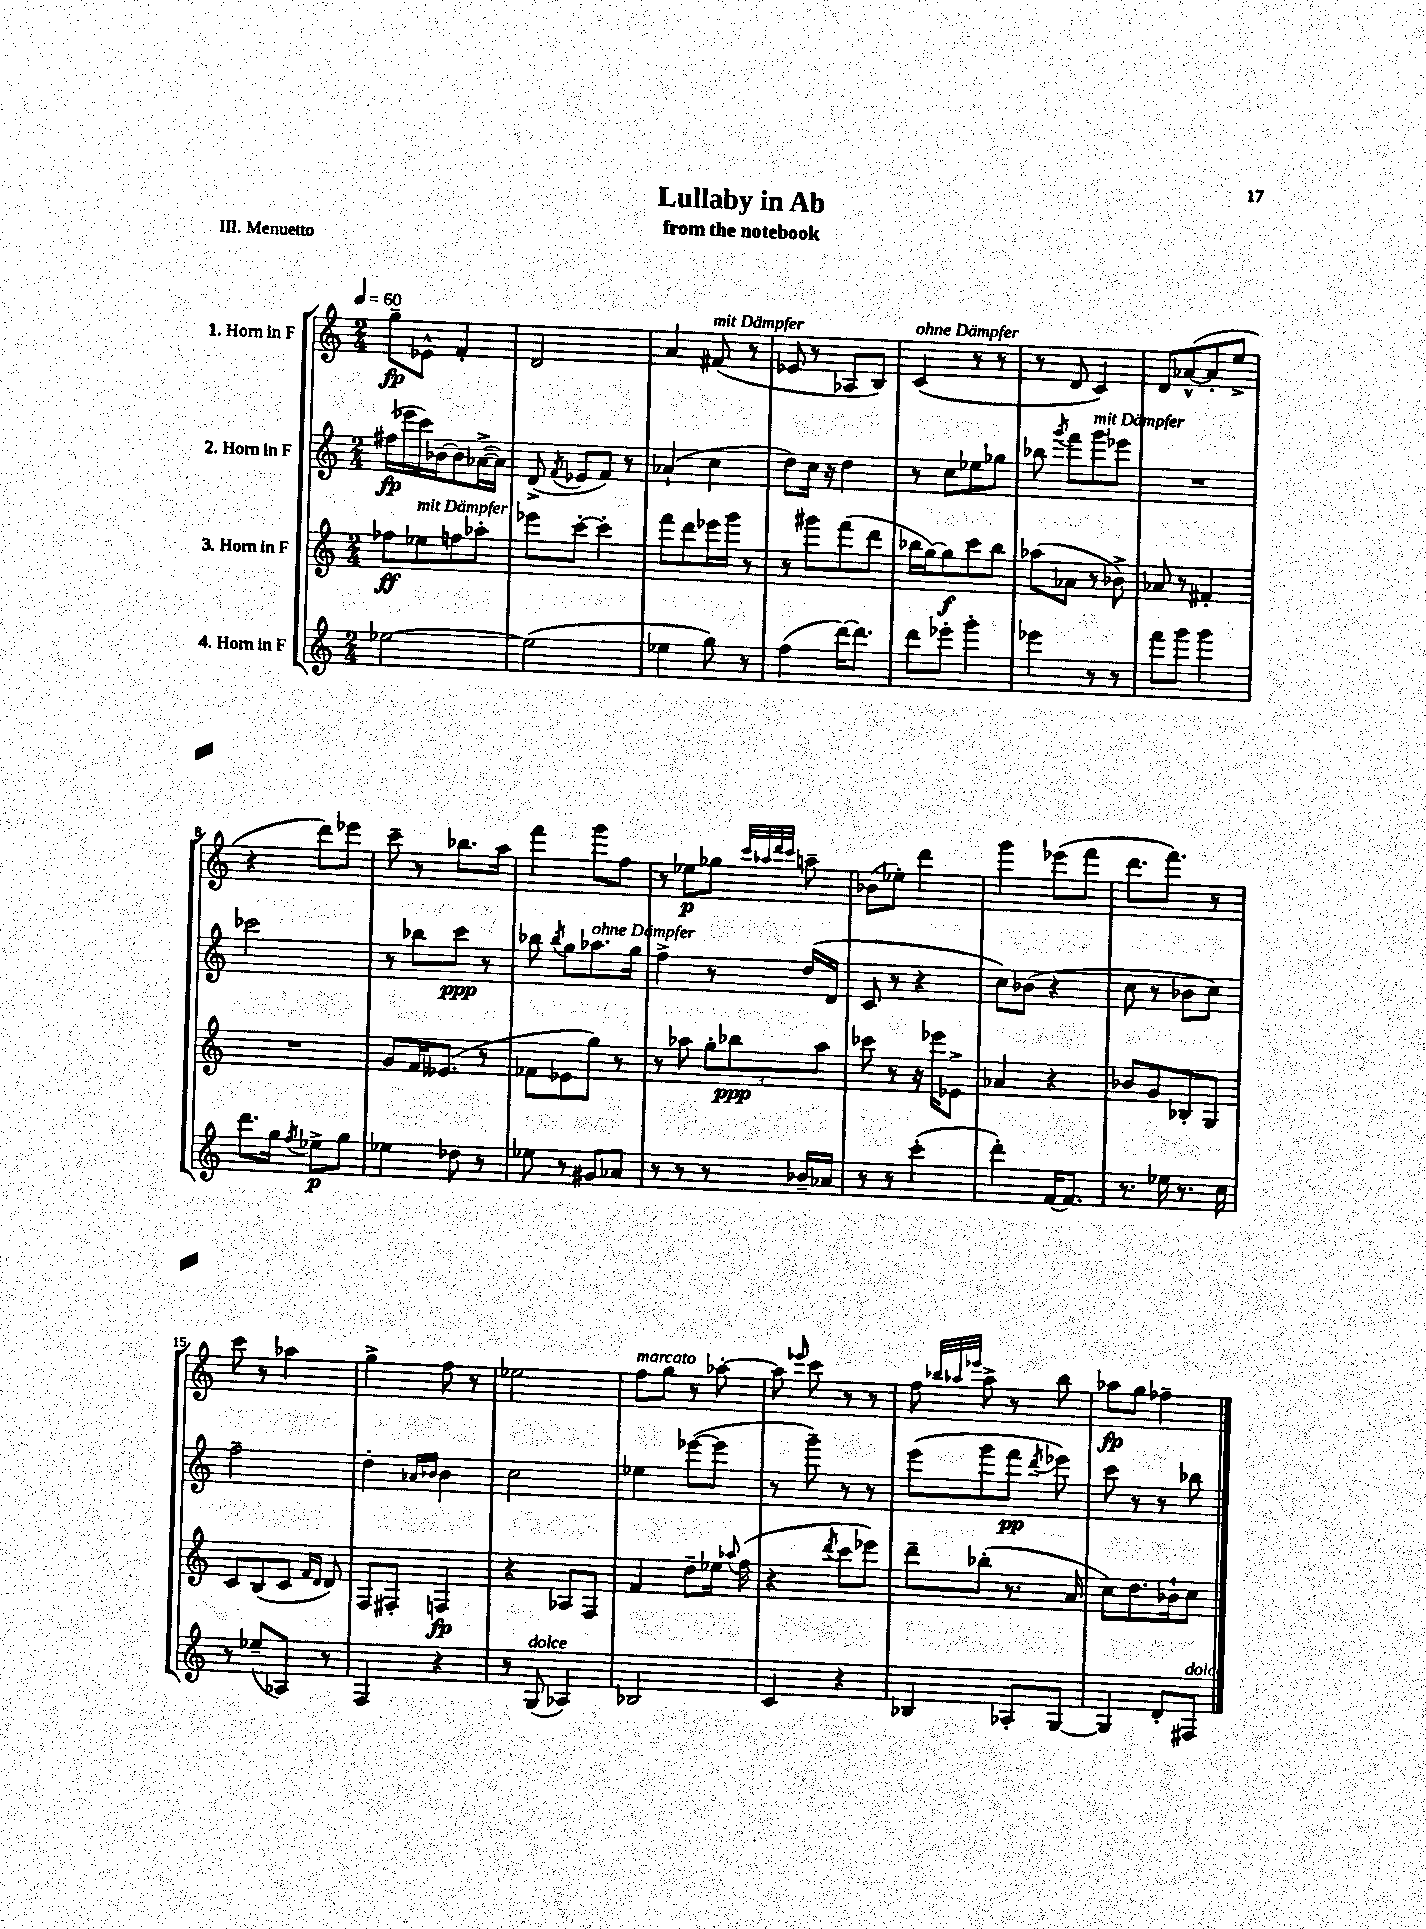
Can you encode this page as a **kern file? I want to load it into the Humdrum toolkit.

**kern	**kern	**kern	**kern
*staff4	*staff3	*staff2	*staff1
*clefG2	*clefG2	*clefG2	*clefG2
*k[]	*k[]	*k[]	*k[]
*M2/4	*M2/4	*M2/4	*M2/4
*MM60	*MM60	*MM60	*MM60
[2ee-	8ff-	(16ff#	8gg~
.	.	16eee-	.
.	8ee-	16ccc)	8e-^^
.	.	[16b-	.
.	8ff	8b-]	4f'
.	8aa-'	([16a-^	.
.	.	16a-])	.
=	=	=	=
(2ee-]	8eee-	(8d^	2d
.	.	8qf	.
.	[8ccc'	8e-	.
.	4ccc']	8f)	.
.	.	8r	.
=	=	=	=
4ee-	8fff	(4a-`	4a
.	8ddd	.	.
8gg)	16eee-	4cc	(8f#
.	16ggg	.	.
8r	8r	.	8r
=	=	=	=
(4ff	8r	8dd)	8e-
.	8ggg#	16cc	8r
.	.	16r	.
[16ddd)	(8fff	4dd	8A-
8.ddd]	.	.	.
.	8ddd	.	8B)
=	=	=	=
8ddd	16bb-	8r	(4c
.	[16gg)	.	.
8eee-'	8gg]	8cc	.
4ggg'	8ccc	8ee-	8r
.	8bb-	8gg-	8r
=	=	=	=
4eee-	(8aa-	8bb-	8r
.	.	8qggg	.
.	8a-	8fff	8d
8r	8r	8ggg	4c)
8r	8b-^)	8eee-	.
=	=	=	=
8fff	8a-	2r	8d
8ggg	8r	.	([8a-^^
4ggg	4f#'	.	8a-']
.	.	.	8ee^
=	=	=	=
8.ddd	2r	2ccc-	4r
16gg	.	.	.
8qff	.	.	.
8ee-^	.	.	8ddd)
8gg	.	.	8eee-
=	=	=	=
4ee-	8g	8r	8ccc~
.	16f	8bb-	8r
.	(8.e--	.	.
8dd-	.	8ccc	8.bb-
8r	8r	8r	.
.	.	.	16aa
=	=	=	=
8ee-	8f-	8bb-	4fff
.	.	8qbb-	.
8r	8e-	8gg	.
8g#	8gg)	8.aa-	8ggg
8a-	8r	.	8ff
.	.	16gg	.
=	=	=	=
8r	8r	4ff^	8r
8r	8aa-	.	8ee-
8r	12gg'	8r	8gg-
.	12bb-	.	.
.	.	.	32qqccc
.	.	.	32qqaa-
.	.	.	32qqddd
.	.	.	32qqccc
16b-~	.	(16dd	8aa~
.	12aa-	.	.
16a-	.	16d	.
=	=	=	=
8r	8ccc-	8c	(8b-
8r	8r	8r	8ee-')
(4ccc'	16r	4r	4ddd
.	16eee-	.	.
.	8e-^	.	.
=	=	=	=
4ddd')	4a-	8cc)	4ggg
.	.	(8b-	.
[16f	4r	4r	(8eee-
8.f]	.	.	.
.	.	.	8fff
=	=	=	=
8.r	8b-	8cc	8.ddd
.	8g	8r	.
16ee-	.	.	8.fff)
8.r	8B-'	8b-	.
.	8G	8cc)	8r
16cc	.	.	.
=	=	=	=
8r	8c	2ff~	8ccc
(8ee-~	(8B	.	8r
8A-)	8c	.	4aa-
.	16qqf	.	.
.	16qqd	.	.
8r	8d)	.	.
=	=	=	=
4F	8F	4dd'	4gg^
.	8F#'	.	.
.	.	16qqa-	.
.	.	16qqb-	.
4r	4F	4b-	8ff
.	.	.	8r
=	=	=	=
8r	4r	2cc	2ee-
(8G	.	.	.
4A-)	8A-	.	.
.	8F	.	.
=	=	=	=
2B-	4f	4ee-	8ff
.	.	.	8gg
.	8dd~	([8eee-	8r
.	16ee-	8eee-]	[8aa-'
.	8qqaa-	.	.
.	(16ff	.	.
=	=	=	=
4c	4r	8r	8aa-]
.	.	.	16qqeee-
.	.	8ggg~)	8ccc
.	8qddd	.	.
4r	8ccc	8r	8r
.	8eee-)	8r	8r
=	=	=	=
4B-	8ddd~	(8eee	8ff
.	.	.	32qqbb-
.	.	.	32qqaa-
.	.	.	32qqeee-
.	(8bb-'	8ggg	8aa-^
8A-'	8.r	8fff	8r
.	.	8qddd	.
[8G	.	8eee-)	8bb-
.	16a	.	.
=	=	=	=
4G]	8cc)	8ccc	8aa-
.	8.dd	8r	8gg
8d'	.	8r	4ff-~
.	16b-`	.	.
8F#	8cc	8bb-	.
==	==	==	==
*-	*-	*-	*-
